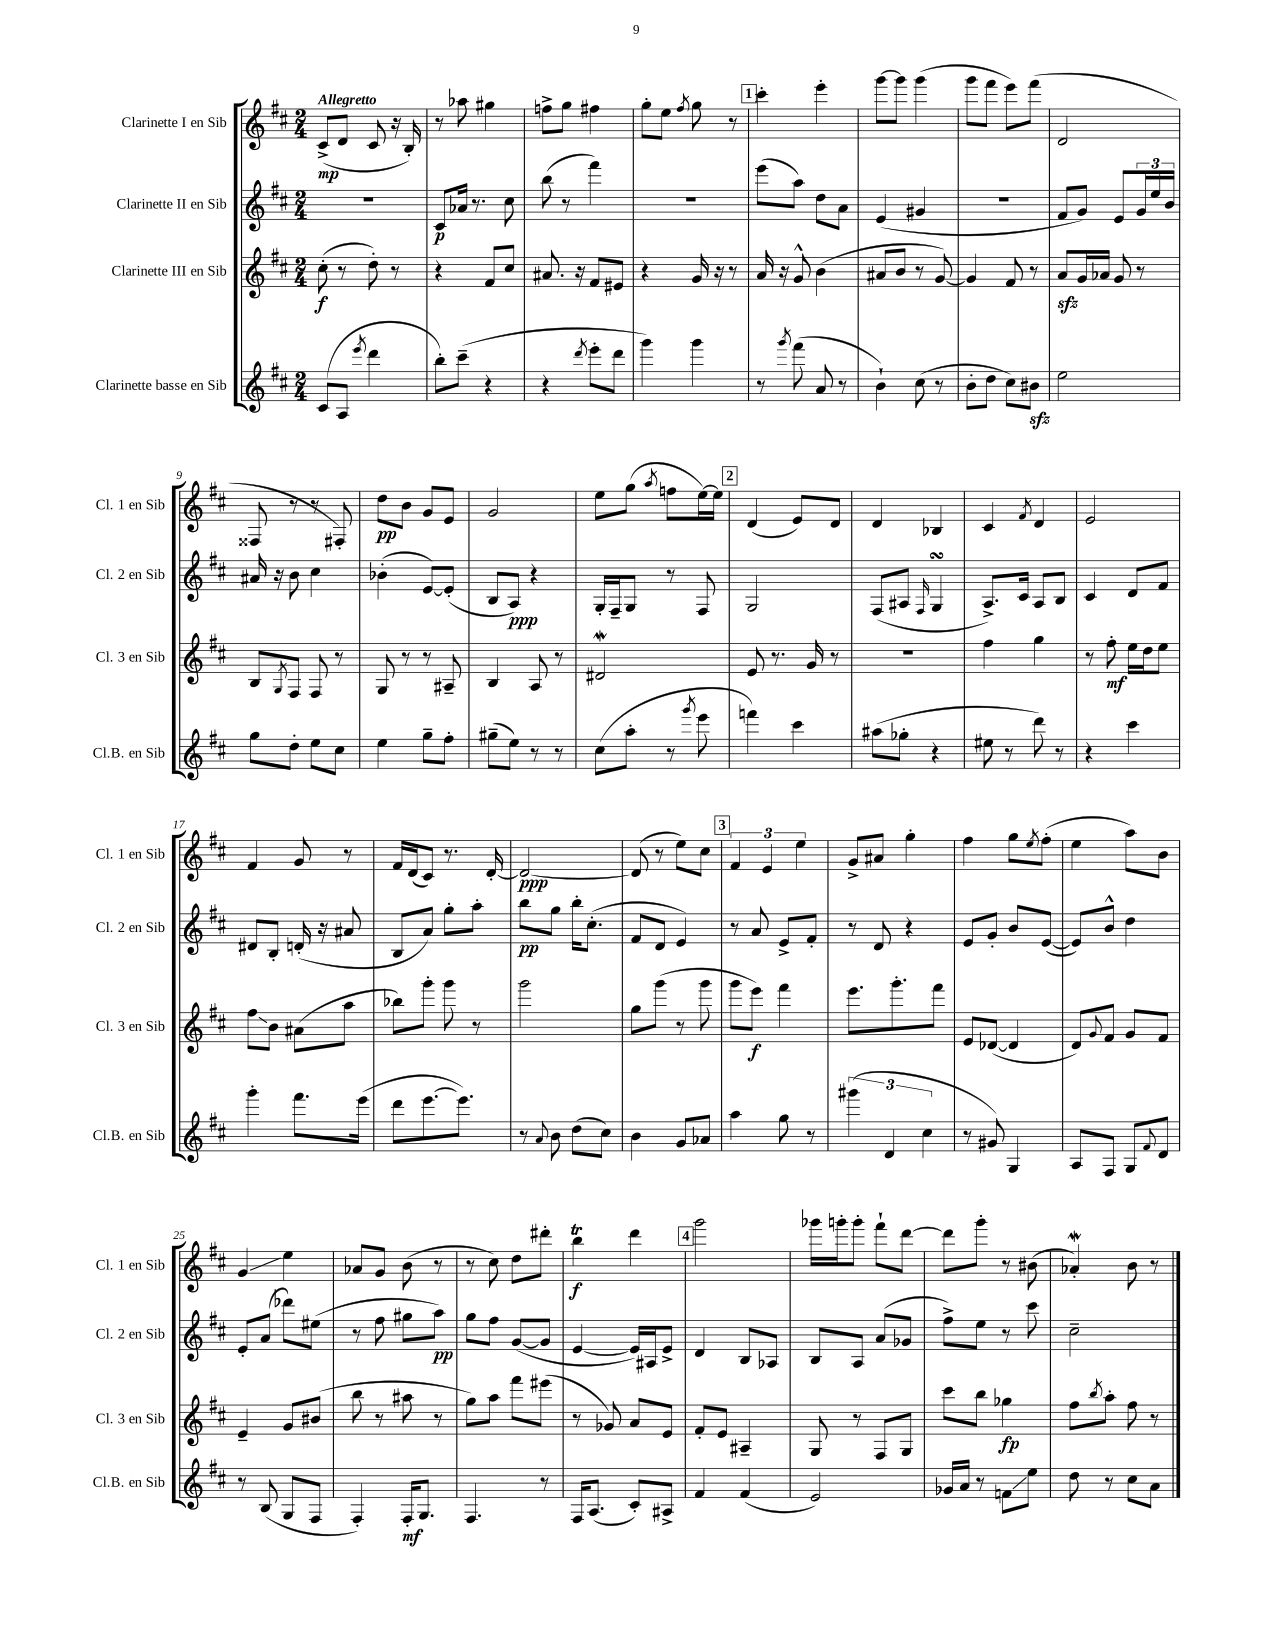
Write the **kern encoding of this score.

**kern	**kern	**kern	**kern
*staff4	*staff3	*staff2	*staff1
*clefG2	*clefG2	*clefG2	*clefG2
*k[f#c#]	*k[f#c#]	*k[f#c#]	*k[f#c#]
*M2/4	*M2/4	*M2/4	*M2/4
(8c#	(8cc#'	2r	(8c#^
8A	8r	.	8d
8qeee	.	.	.
4ddd	8dd')	.	8c#
.	8r	.	16r
.	.	.	16B')
=	=	=	=
8bb')	4r	8c#	8r
(8ccc#~	.	16a-	8aa-
.	.	8.r	.
4r	8f#	.	4gg#
.	8cc#	8cc#	.
=	=	=	=
4r	8.a#	(8bb	8ff^
.	.	8r	8gg
.	16r	.	.
8qddd	.	.	.
8eee'	8f#	4fff#)	4ff#
8ddd	8e#	.	.
=	=	=	=
4ggg)	4r	2r	8gg'
.	.	.	8ee
.	.	.	8qff#
4ggg	16g	.	8gg
.	16r	.	.
.	8r	.	8r
=	=	=	=
8r	16a	(8eee	4ccc#'
.	16r	.	.
8qggg	.	.	.
(8fff#	8g^^	8aa)	.
8a	(4b	8dd	4eee'
8r	.	8a	.
=	=	=	=
4b`)	8a#	(4e	[8ggg
.	8b	.	8ggg]
(8cc#	8r	4g#	(4ggg
8r	[8g)	.	.
=	=	=	=
8b'	4g]	2r	8ggg
8dd	.	.	8fff#
8cc#)	8f#	.	8eee)
8b#	8r	.	(8fff#
=	=	=	=
2ee	8a	8f#	2d
.	16g	8g)	.
.	16a-	.	.
.	8g	8e	.
.	8r	24g	.
.	.	24ee	.
.	.	24b	.
=	=	=	=
8gg	8B	16a#	8F##
.	.	16r	.
.	8qG	.	.
8dd'	8F#	8b	8r
8ee	8F#	4cc#	8r
8cc#	8r	.	8F#')
=	=	=	=
4ee	8G	(4b-'	8dd
.	8r	.	8b
8gg~	8r	[8e)	8g
8ff#'	8A#~	(8e']	8e
=	=	=	=
(8gg#~	4B	8B	2g
8ee)	.	8A)	.
8r	8A	4r	.
8r	8r	.	.
=	=	=	=
(8cc#	2d#	16G'	8ee
.	.	16F#~	.
8aa'	.	8G	(8gg
.	.	.	8qaa
8r	.	8r	8ff
8qggg	.	.	.
8eee	.	8F#	[16ee)
.	.	.	16ee]
=	=	=	=
4fff)	8e	2G	(4d
.	8.r	.	.
4ccc#	.	.	8e)
.	16g	.	.
.	8r	.	8d
=	=	=	=
(8aa#	2r	(8F#	4d
8gg-'	.	8A#	.
.	.	16qqF#	.
4r	.	4G	4B-
=	=	=	=
8ee#	4ff#	8.A^)	4c#
8r	.	.	.
.	.	16c#	.
.	.	.	8qf#
8ddd)	4gg	8A	4d
8r	.	8B	.
=	=	=	=
4r	8r	4c#	2e
.	8ff#'	.	.
4ccc#	16ee	8d	.
.	16dd	.	.
.	8ee	8f#	.
=	=	=	=
4ggg'	8ff#	8d#	4f#
.	8b	8B'	.
8.fff#	(8a#	(16d'	8g
.	.	16r	.
.	8aa	8a#	8r
(16eee	.	.	.
=	=	=	=
8ddd	8bb-)	8B	16f#
.	.	.	(16d
[8.eee	8ggg'	8a)	8c#)
.	8ggg	8gg'	8.r
8.eee])	.	.	.
.	8r	8aa'	.
.	.	.	[16d'
=	=	=	=
8r	2ggg	8bb	2d_
8qqa	.	.	.
8b	.	8gg	.
(8dd	.	16bb'	.
.	.	(8.cc#'	.
8cc#)	.	.	.
=	=	=	=
4b	8gg	8f#	(8d]
.	(8ggg	8d	8r
8g	8r	4e)	8ee)
8a-	8ggg	.	8cc#
=	=	=	=
4aa	8ggg	8r	6f#
.	8eee)	8a	.
.	.	.	6e
8gg	4fff#	8e^	.
.	.	.	6ee
8r	.	8f#'	.
=	=	=	=
(6ggg#	8.eee	8r	8g^
.	.	8d	8a#
6d	.	.	.
.	8.ggg'	.	.
.	.	4r	4gg'
6cc#	.	.	.
.	8fff#	.	.
=	=	=	=
8r	8e	8e	4ff#
8g#)	([8d-	8g'	.
4G	4d-]	8b	8gg
.	.	.	8qee
.	.	([8e	(8ff#'
=	=	=	=
8A	8d)	8e])	4ee
.	8qqg	.	.
8F#	8f#	8b^^	.
8G	8g	4dd	8aa)
8qqf#	.	.	.
8d	8f#	.	8b
=	=	=	=
8r	4e~	8e'	4g
(8B	.	(8a	.
8G	8g	8ddd-)	4ee
8F#	(8b#	(8ee#	.
=	=	=	=
4F#')	8bb	8r	8a-
.	8r	8ff#	8g
16F#'	8aa#	8gg#	(8b
8.G	.	.	.
.	8r	8aa)	8r
=	=	=	=
4.F#	8gg)	8gg	8r
.	8aa	8ff#	8cc#)
.	8fff#	([8g	8dd
8r	(8eee#	8g]	8ddd#'
=	=	=	=
16F#	8r	[4e	4bb
(8.A	.	.	.
.	8g-)	.	.
8c#')	8a	16e])	4ddd
.	.	16A#	.
8A#^	8e	8e^	.
=	=	=	=
4f#	8f#'	4d	2ggg
.	8e	.	.
(4f#	4A#~	8B	.
.	.	8A-	.
=	=	=	=
2e)	8G	8B	16ggg-
.	.	.	16ggg'
.	8r	8A	8ggg'
.	8F#	(8a	8fff#`
.	8G	8g-	[8ddd
=	=	=	=
16g-	8ccc#	8ff#^)	8ddd]
16a	.	.	.
8r	8bb	8ee	8ggg'
8f	4gg-	8r	8r
8ee	.	8ccc#	(8b#
=	=	=	=
8dd	8ff#	2cc#~	4a-')
.	8qbb	.	.
8r	8aa'	.	.
8cc#	8ff#	.	8b
8a	8r	.	8r
==	==	==	==
*-	*-	*-	*-
